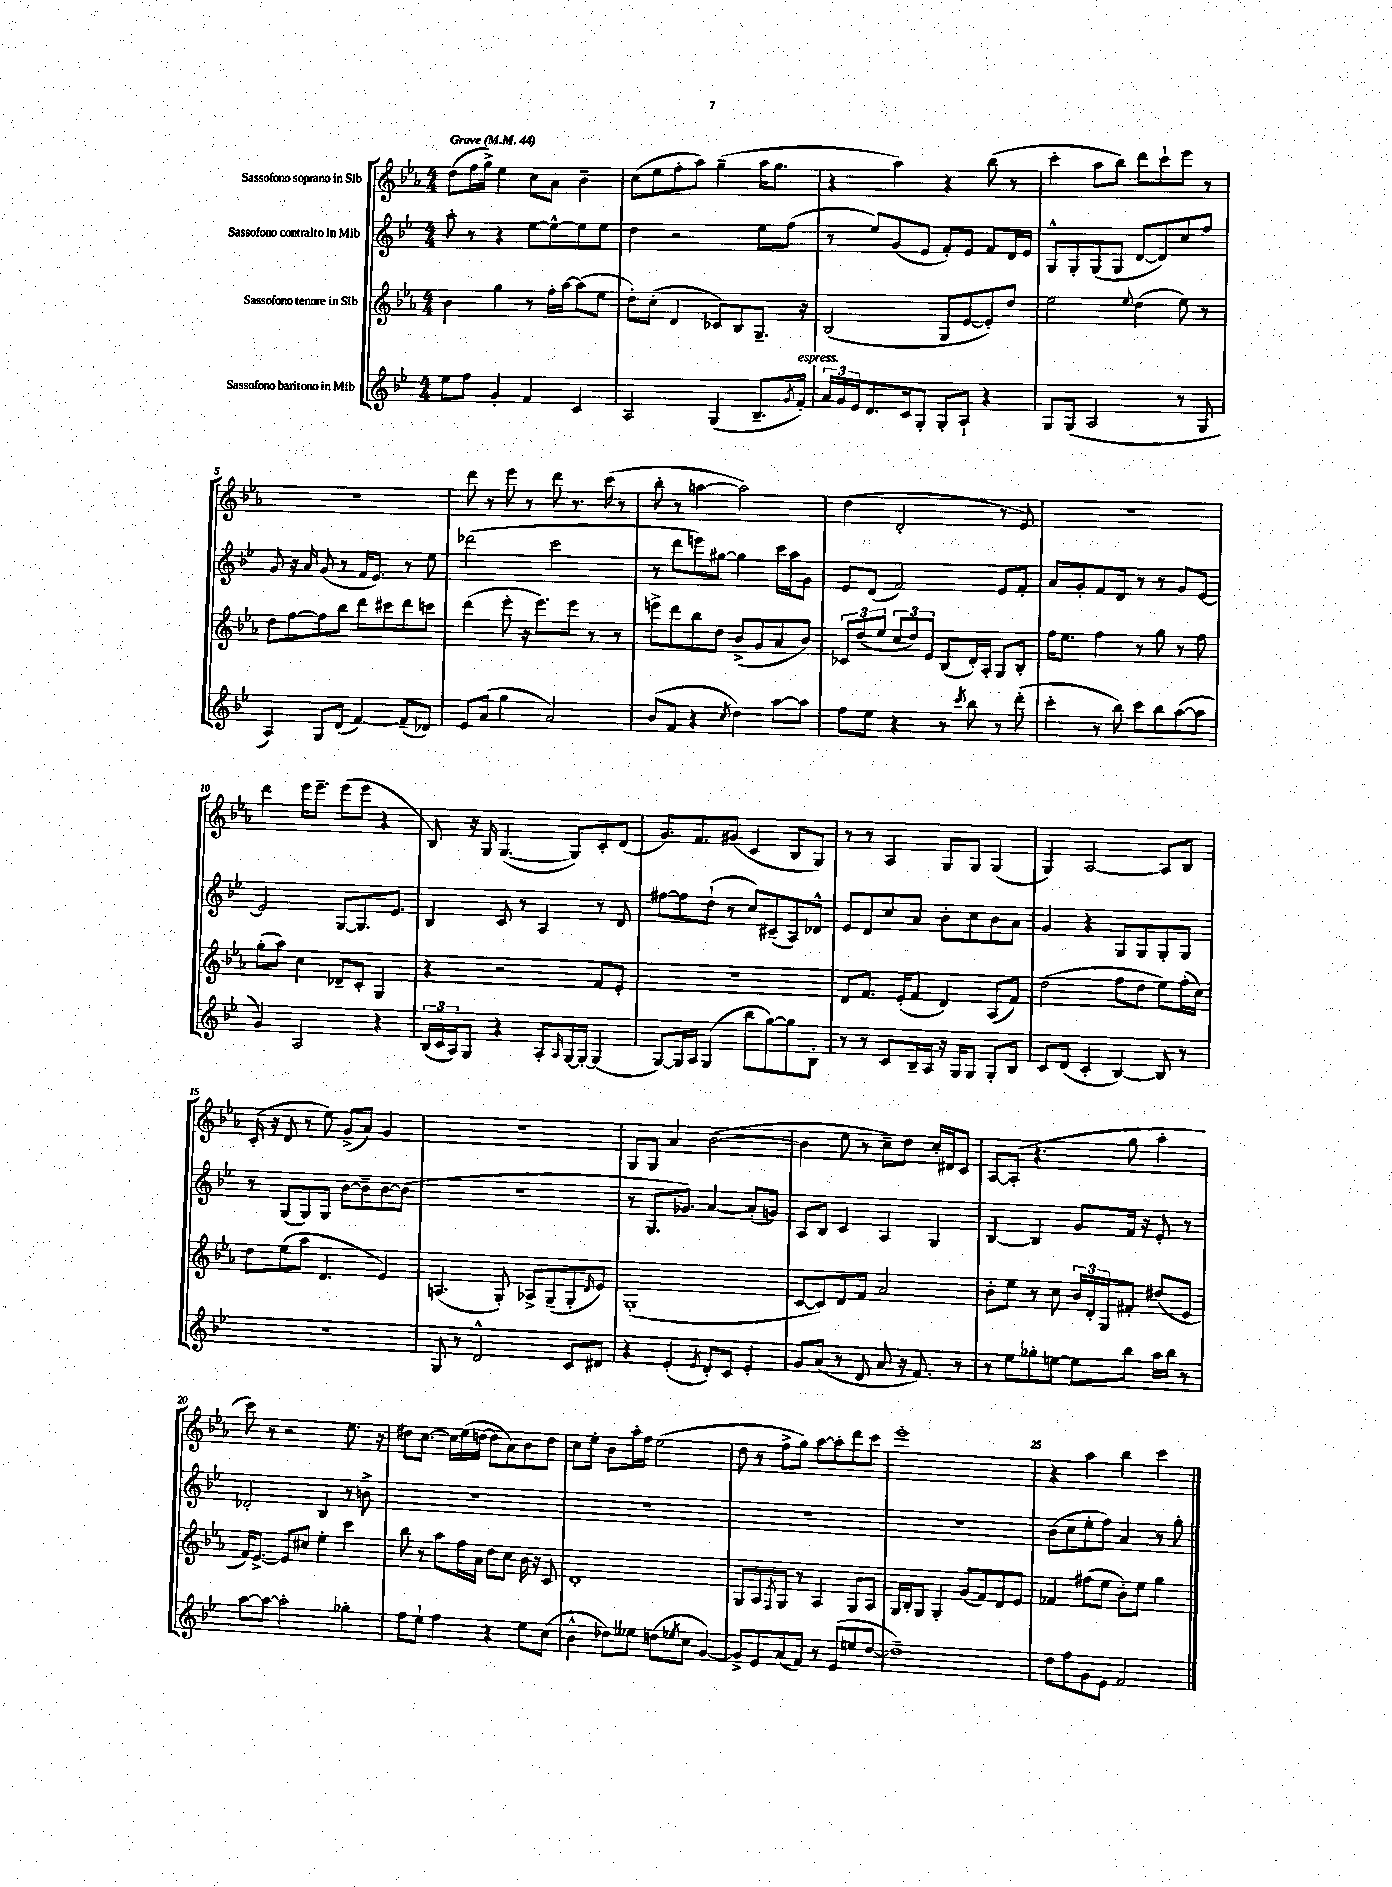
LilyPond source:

<<
\new StaffGroup <<
\new Staff = "s0" \with { instrumentName = "Sassofono soprano in Sib" } {
    \clef treble \key ees \major \numericTimeSignature \time 4/4 \tempo "Grave" 4 = 44
    d''8( f''16 g''16->) ees''4 c''8 aes'8 bes'4-- |
    c''8( ees''8 f''8-. aes''8) g''4--( aes''16 g''8. |
    r4 aes''4) r4 bes''8( r8 |
    c'''4-. aes''8 bes''8) d'''8 c'''8-! ees'''8 r8 |
    r1 |
    d'''8 r8 ees'''8 r8 d'''8 r8. c'''16( r8 |
    bes''8-. r8 a''4~ a''2) |
    d''4( d'2-. r8 ees'8) |
    R1 |
    d'''4 ees'''16 ees'''8.-- ees'''8( ees'''8 r4 |
    bes8) r16 g16 g4.~( g8) c'8-. d'8( |
    g'8.) f'8. gis'8( c'4 bes8 g8) |
    r8 r8 aes4 g8 g8 g4( |
    g4) aes2~ aes8 bes8 |
    c'16-.( r16 d'8 r8 ees''8) g'8->( aes'8) g'4 |
    r1 |
    g8 g8 aes'4 bes'2~( |
    bes'4 ees''8 r8 c''8--) d''8 c''16-. dis'16 c'8 |
    aes8~ aes8-.( r4. g''8 aes''4-. |
    c'''8) r8 r2 ees''8. r16 |
    dis''8 c''8.~ c''16 ees''16( d''16~ d''8 aes'8) bes'8 d''8 |
    c''8 ees''8-. bes'8 aes''16-. f''16 ees''2( |
    d''8 r8 f''8-> g''8) aes''8~ aes''8-. d'''8 c'''8 |
    ees'''1-. |
    r4 aes''4 bes''4 c'''4 \bar "|." |
}
\new Staff = "s1" \with { instrumentName = "Sassofono contralto in Mib" } {
    \clef treble \key bes \major \numericTimeSignature \time 4/4
    a''8-. r8 r4 ees''8~ ees''8~-^ ees''8 ees''8 |
    d''4 r2 ees''8 f''8( |
    r8 ees''8) g'8( ees'8 f'8-.) ees'8 f'8 d'16 ees'16 |
    g8-^ g8-. g8( g8 d'8~ d'8) c''8 f''8 |
    g'8 r16 a'16 g'8( r8 f'16 ees'8.) r8 ees''8 |
    des'''2( c'''2 |
    r8 d'''8 e'''8) gis''8~ gis''4 c'''16 a''16 g'8 |
    ees'8 d'8( f'2) ees'8 f'8-. |
    a'8 g'8-. f'8 d'8 r8 r8 g'8 ees'8~ |
    ees'2 g8~ g8. ees'8. |
    bes4 c'8 r8 a4 r8 d'8 |
    fis''8~ fis''8 d''8-!( r8 c''8) cis'8--( a8) des'8-^ |
    ees'8 d'8 c''8 a'8 bes'8-. c''8 bes'8 a'8 |
    g'4 r4 g8 g8 g8-. g8 |
    r8 g8( g8) g8 bes'8~ bes'8-- bes'8~ bes'8( |
    r1 |
    r8 g8. ges'8.) a'4~ a'8-.( g'8) |
    a8 bes8 c'4 a4 g4 |
    bes4~ bes4 g'8 f'16 r16 ees'8-. r8 |
    des'2-. bes4 r8 b'8-> |
    R1 |
    R1 |
    R1 |
    R1 |
    bes'8( c''8 ees''8-. f''8) a'4 r8 g''8-. \bar "|." |
}
\new Staff = "s2" \with { instrumentName = "Sassofono tenore in Sib" } {
    \clef treble \key ees \major \numericTimeSignature \time 4/4
    bes'4 g''4 r8 f''16-. aes''16~ aes''8( ees''8 |
    d''8-.) c''8-.( d'4 ces'8) bes8 g8.-- r16 |
    bes2( g8 ees'8~ ees'8-.) d''8 |
    ees''2 \appoggiatura { ees''8 } d''4( ees''8) r8 |
    d''8 f''8~ f''8 bes''8 d'''8 cis'''8 d'''8 c'''8 |
    d'''4( ees'''8-. r16 ees'''8.) ees'''8 r8 r8 |
    e'''8-> d'''8 bes''8 d''8 bes'8->( g'8 aes'8 bes'8) |
    \tuplet 3/2 { ces'8 d''8( ees''8 } \tuplet 3/2 { c''8 d''8) ees'8 } bes8( d'16-.) aes16-. g8 bes8-. |
    f''16 ees''8. f''4 r8 g''8 r8 f''8 |
    g''8-.( aes''8) c''4 des'8-- c'8-. g4 |
    r4 r2 f'8 ees'8-. |
    r1 |
    d'8 f'8. ees'16-.( f'8 d'4) aes8( f'8) |
    d''2( f''8 d''8 ees''8) f''16-.( c''16) |
    d''8 ees''8( aes''8 d'4. ees'4) |
    a4.( g8-.) aes8-> g8--( g8-. \grace { d'16 } ees'8) |
    g1-.( |
    c'8~ c'8) d'8 f'8 aes'2 |
    bes'8-. ees''8 r8 c''8 \tuplet 3/2 { bes'16 d'16-. g16 } fis'8-. dis''8( ees'8 |
    f'16) ees'8.~-> ees'8 cis''8 ees''4-. c'''4 |
    bes''8 r8 aes''8 f''16 aes'16 d''8 c''8 bes'16 r16 c'8 |
    d'1-. |
    g8 aes8 \acciaccatura { f8 } g8 r8 aes4 g8 aes8 |
    g16 bes16-. g8 g4-. g'8( f'8) d'8 ees'8 |
    fes'4 fis''8( ees''8 bes'8-.) ees''8 g''4 \bar "|." |
}
\new Staff = "s3" \with { instrumentName = "Sassofono baritono in Mib" } {
    \clef treble \key bes \major \numericTimeSignature \time 4/4
    ees''8 f''8 g'4-. f'4 c'4 |
    a2 g4( bes8.-- \acciaccatura { g'8 } f'16-.^\markup { \italic "espress." }) |
    \tuplet 3/2 { a'16 g'16 ees'16 } d'8. c'16 g8-. g8-. a8-! r4 |
    g8 g8( a2 r8 g8 |
    a4) g8 d'8( f'4~) f'8--( des'8) |
    ees'8 a'8( g''4 a'2) |
    bes'8( f'8 r4 \acciaccatura { c''8 } d''4) a''8~ a''8 |
    f''8 ees''8 r4 r8 \acciaccatura { c'''8 } bes''8 r8 d'''8-.( |
    c'''4-. r8 bes''8) c'''8 bes''8 a''8~( a''8 |
    g'4) a2 r4 |
    \tuplet 3/2 { bes16( c'16 a16) } g8 r4 a8-. \grace { a16 } g16~ g16~-. g4( |
    g8~) g16 a16 g4( bes''8 g''8~) g''8 bes8-. |
    r8 r8 c'8 bes16-- a16 r16 g16 g8 g8-. bes8 |
    c'8 d'8( c'4-. bes4~) bes8 r8 |
    R1 |
    g8 r8 d'2-^ c'8 dis'8 |
    r4 ees'4-.( \acciaccatura { ees'8 } d'8-.) c'8 ees'4-. |
    g'8 a'8( r8 d'8 a'8 r16 f'8.) r8 |
    r8 ees''8 ges''8-. e''8~ e''8 bes''8 a''16 bes''16 r8 |
    a''8~ a''8~ a''2-. ges''4-. |
    f''8 ees''8-! f''4 r4 ees''8 c''8( |
    bes'4-^ des''8) eeses''8 d''8( \acciaccatura { ees''8 } c''8 g'4~) |
    g'8-> ees'8 a'8( f'8) r8 ees'8( e''8 d''8~ |
    d''1--) |
    d''8 f''8 g'8 ees'8 f'2 \bar "|." |
}
>>
>>
\layout { \context { \Score \override BarNumber.break-visibility = ##(#f #t #t) barNumberVisibility = #(every-nth-bar-number-visible 5) } }
